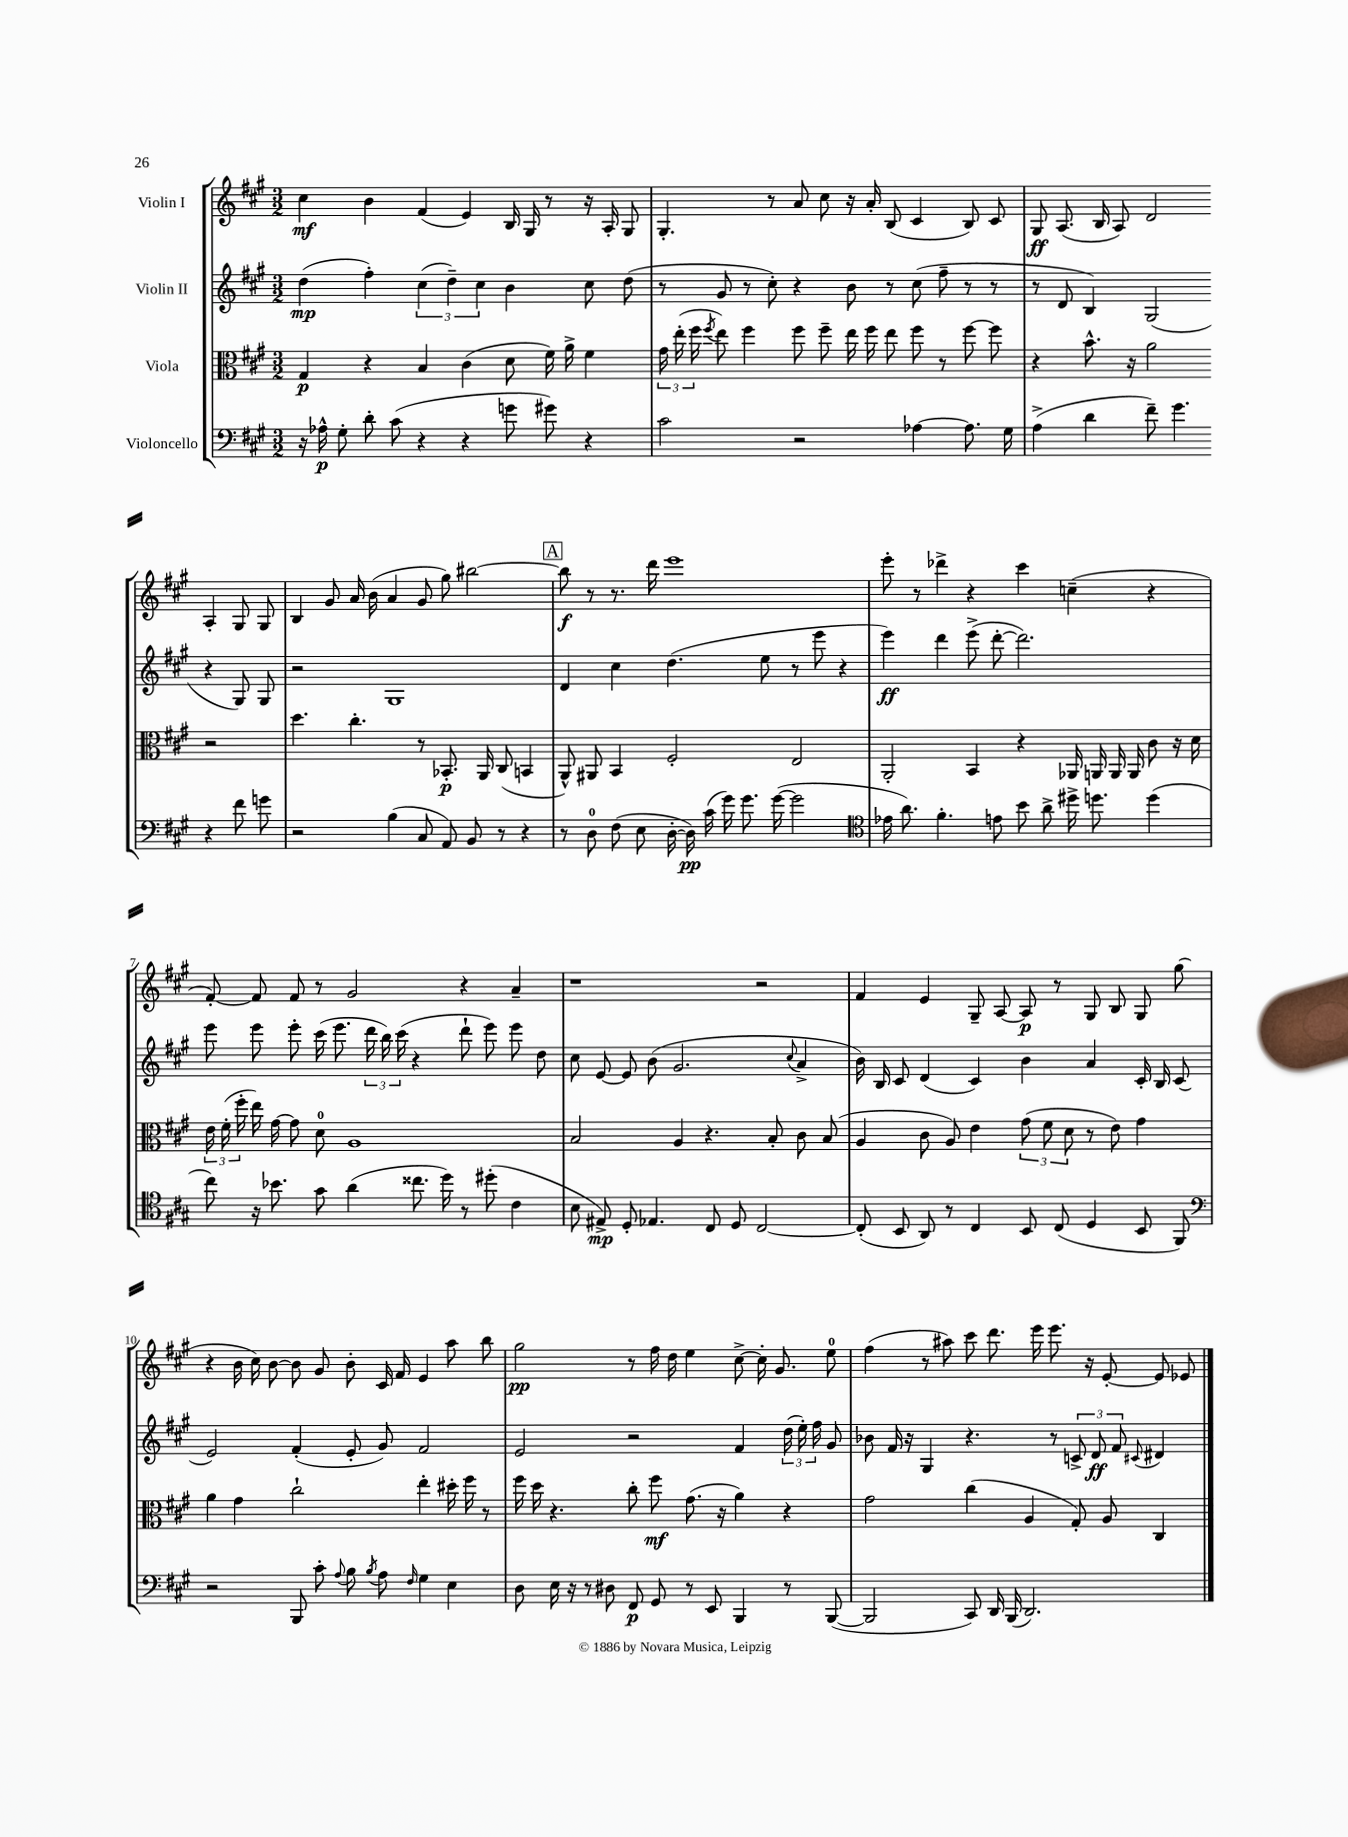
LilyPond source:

<<
\new StaffGroup <<
\new Staff = "s0" \with { instrumentName = "Violin I" } {
    \clef treble \key a \major \numericTimeSignature \time 3/2
    \autoBeamOff cis''4\mf b'4 fis'4( e'4) b16 gis16 r8 r16 a16-. gis8 |
    gis4.-. r8 a'8 cis''8 r16 a'16-. b8( cis'4 b8) cis'8 |
    gis8\ff a8.( b16 a8) d'2 a4-. gis8 gis8 |
    b4 gis'8 a'16 b'16( a'4 gis'8 gis''8) bis''2~ |
    \mark \markup { \box "A" } bis''8\f r8 r8. d'''16 e'''1 |
    e'''8-. r8 des'''4-> r4 cis'''4 c''4--( r4 |
    fis'8~-.) fis'8 fis'8 r8 gis'2 r4 a'4-- |
    r1 r2 |
    fis'4 e'4 gis8-- a8~ a8\p r8 gis8 b8 gis8 gis''8( |
    r4 b'16 cis''16) b'8~ b'8 gis'8 b'8-. cis'16 fis'16 e'4 a''8 b''8 |
    gis''2\pp r8 fis''16 d''16 e''4 cis''8~-> cis''16-. gis'8. e''8-0 |
    fis''4( r8 ais''8) cis'''8 d'''8. e'''16 e'''8. r16 e'8~-. e'8 ees'8 \bar "|." |
}
\new Staff = "s1" \with { instrumentName = "Violin II" } {
    \clef treble \key a \major \numericTimeSignature \time 3/2
    \autoBeamOff d''4\mp( fis''4-.) \tuplet 3/2 { cis''4( d''4--) cis''4 } b'4 cis''8 d''8( |
    r8 gis'8 r8 cis''8-.) r4 b'8 r8 cis''8( fis''8-- r8 r8 |
    r8 d'8 b4) gis2( r4 gis8) gis8 |
    r2 gis1 |
    \mark \markup { \box "A" } d'4 cis''4 d''4.( e''8 r8 e'''8 r4 |
    e'''4\ff) d'''4 e'''8->( d'''8~-. d'''2.) |
    e'''8 e'''8 e'''8-. cis'''16( e'''8. \tuplet 3/2 { d'''16 b''16) cis'''16( } r4 d'''8-! e'''8) e'''8 d''8 |
    cis''8 e'8~ e'8 b'8( gis'2. \appoggiatura { cis''8 } a'4-> |
    b'16) b16 cis'8 d'4( cis'4) b'4 a'4 cis'16-. b16 cis'8( |
    e'2) fis'4-.( e'8-. gis'8) fis'2 |
    e'2 r2 fis'4 \tuplet 3/2 { d''16( e''16-.) fis''16 } gis'8 |
    bes'8 fis'16 r16 gis4 r4. r8 \tuplet 3/2 { c'8-> d'8\ff fis'8 } \appoggiatura { cis'8 } dis'4 \bar "|." |
}
\new Staff = "s2" \with { instrumentName = "Viola" } {
    \clef alto \key a \major \numericTimeSignature \time 3/2
    \autoBeamOff gis4\p r4 b4 cis'4( d'8 fis'16) a'16-> fis'4 |
    \tuplet 3/2 { gis'16 e''16-.( fis''16 } \acciaccatura { fis''8 } e''8) fis''4 fis''8 fis''8-- e''16 fis''16 e''8 fis''8 r8 fis''8~ fis''8 |
    r4 b'8.-^ r16 a'2 r2 |
    d''4. cis''4.-. r8 bes,8.-.\p a,16 cis8( b,4 |
    \mark \markup { \box "A" } a,8-^) ais,8 b,4 fis2-. e2 |
    a,2-. b,4 r4 aes,16 a,16 a,16 a,16 cis'8 r16 d'16 |
    \tuplet 3/2 { e'16 fis'16-.( fis''16-. } e''16) gis'16~ gis'8 d'8-0 a1 |
    b2 a4 r4. b8-. cis'8 b8( |
    a4 cis'8 a8) e'4 \tuplet 3/2 { gis'8( fis'8 d'8 } r8 e'8) gis'4 |
    a'4 gis'4 cis''2-! e''4-. dis''16-. fis''16 r8 |
    fis''16 d''16 r4. cis''8-. fis''8\mf gis'8.( r16 a'4) r4 |
    gis'2 cis''4( a4 gis8-.) a8 cis4 \bar "|." |
}
\new Staff = "s3" \with { instrumentName = "Violoncello" } {
    \clef bass \key a \major \numericTimeSignature \time 3/2
    \autoBeamOff r16 aes16-^\p gis8-. d'8-. cis'8( r4 r4 g'8 gis'8) r4 |
    cis'2 r2 aes4~ aes8. gis16 |
    a4->( d'4 fis'8--) gis'4. r4 fis'8 g'8 |
    r2 b4( cis8 a,8) b,8 r8 r4 |
    \mark \markup { \box "A" } r8 d8-0 fis8( e8 d16~-. d16\pp) cis'16( gis'16) gis'8. gis'16~( gis'2 |
    \clef tenor ees'16 a'8.) fis'4.-. e'8 b'8 a'8-> dis''16-> d''8. d''4( |
    cis''8) r16 bes'8. gis'8 a'4( cisis''8. d''16) r8 dis''8-.( cis'4 |
    b8 eis8->\mp) d8-. ees4. cis8 d8 cis2~ |
    cis8-.( b,8 a,8) r8 cis4 b,8 cis8( d4 b,8 fis,8) |
    \clef bass r2 b,,8 cis'8-. \appoggiatura { a8 } b8 \acciaccatura { b8 } a8 \grace { fis16 } gis4 e4 |
    d8 e16 r16 r8 dis8 fis,8\p gis,8 r8 e,8 b,,4 r8 b,,8~( |
    b,,2 cis,8) d,16 b,,16( d,2.) \bar "|." |
}
>>
>>
